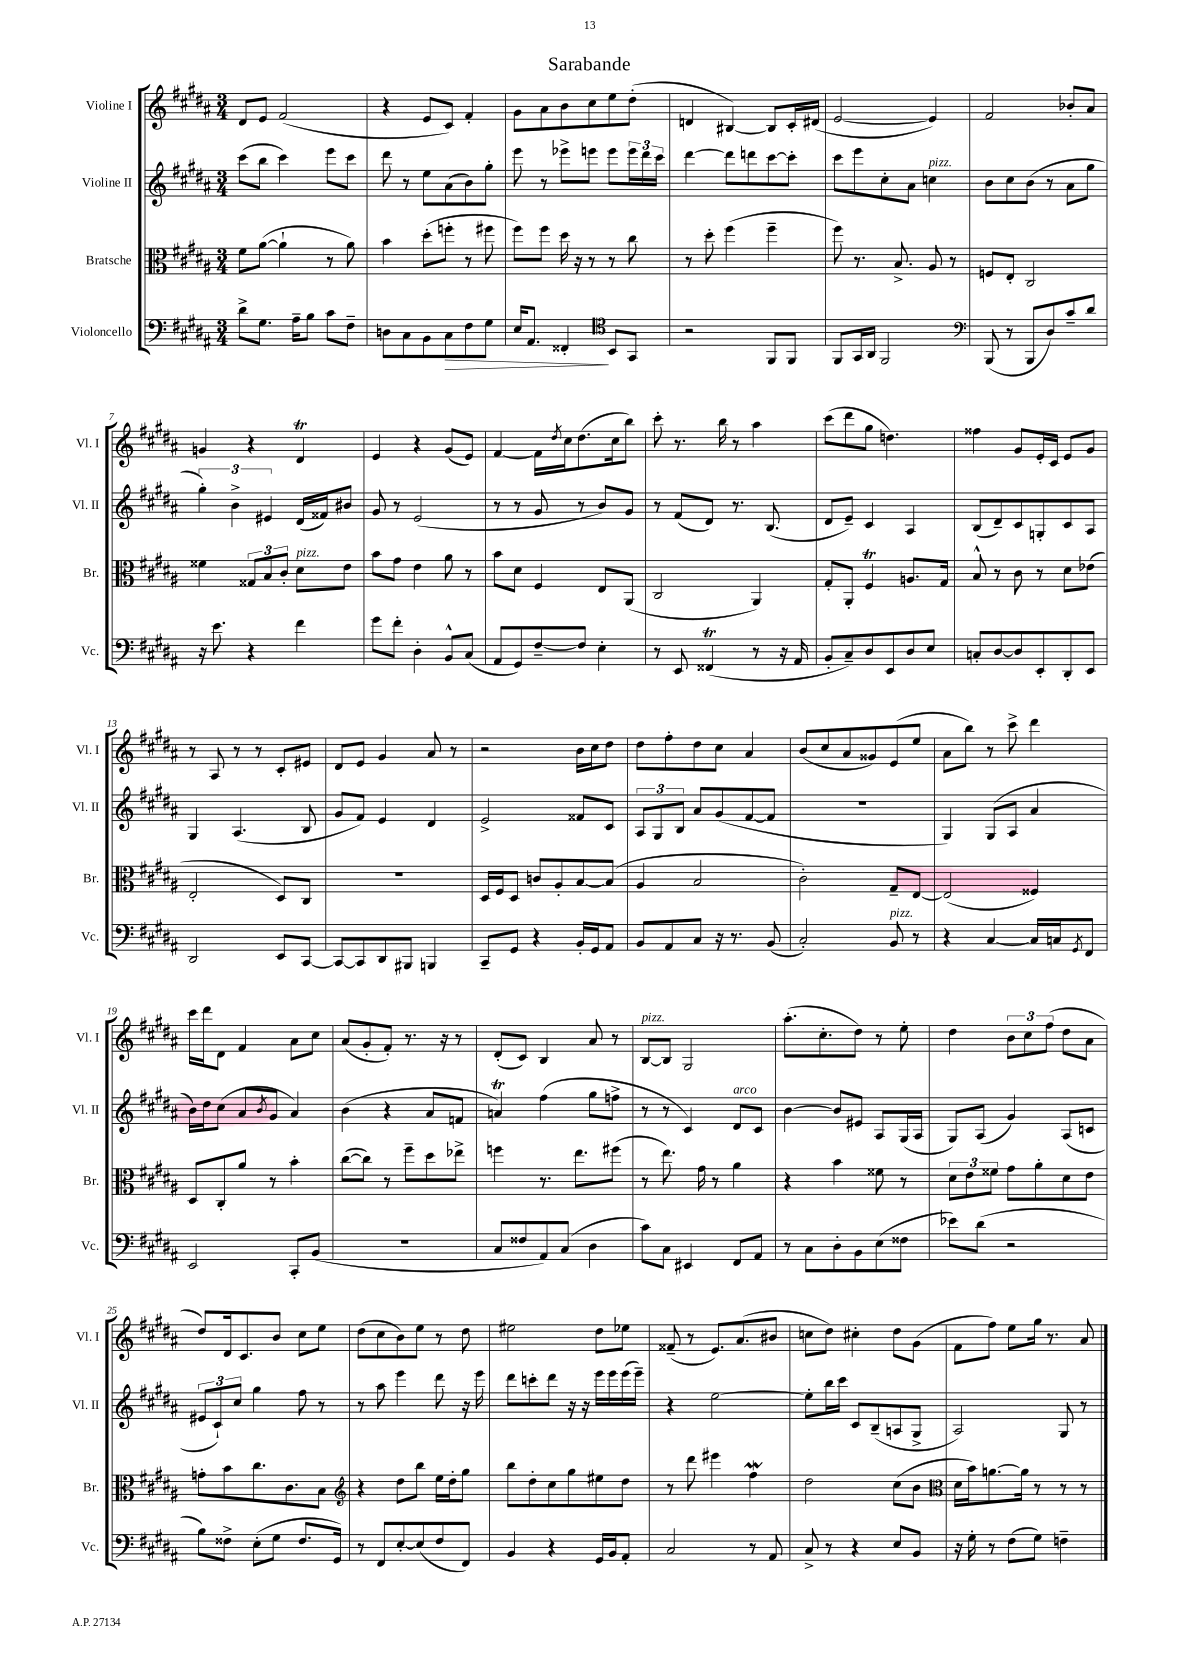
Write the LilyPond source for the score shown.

\header { title = "Sarabande" }
<<
\new StaffGroup <<
\new Staff = "s0" \with { instrumentName = "Violine I" shortInstrumentName = "Vl. I" } {
    \clef treble \key b \major \numericTimeSignature \time 3/4
    dis'8 e'8 fis'2( |
    r4 e'8 cis'8) fis'4-. |
    gis'8 ais'8 b'8 cis''8 e''8 dis''8-.( |
    d'4 bis4~) bis8 cis'16-. dis'16( |
    e'2~ e'4) |
    fis'2 bes'8-. ais'8 |
    g'4 r4 dis'4\trill |
    e'4 r4 gis'8( e'8) |
    fis'4~ fis'16 \acciaccatura { dis''8 } cis''16 dis''8.( cis''16 b''8) |
    cis'''8-. r8. b''16 r8 ais''4 |
    cis'''8( dis'''8 gis''8 d''4.) |
    fisis''4 gis'8 e'16-. cis'16 e'8 gis'8 |
    r8 ais8 r8 r8 cis'8-. eis'8 |
    dis'8 e'8 gis'4 ais'8 r8 |
    r2 b'16 cis''16 dis''8 |
    dis''8 fis''8-. dis''8 cis''8 ais'4 |
    b'8( cis''8 ais'8 gisis'8) e'8( e''8 |
    ais'8 b''8) r8 cis'''8-> dis'''4 |
    cis'''16 dis'''16 dis'8 fis'4 ais'8 cis''8 |
    ais'8( gis'8-. fis'8-.) r8. r16 r8 |
    dis'8-.( cis'8) b4 ais'8 r8 |
    b8~^\markup { \italic "pizz." } b8 gis2 |
    ais''8.-.( cis''8.-. dis''8) r8 e''8-. |
    dis''4 \tuplet 3/2 { b'8 cis''8 fis''8( } dis''8 ais'8 |
    dis''8) dis'16 cis'8. b'8 cis''8 e''8 |
    dis''8( cis''8 b'8) e''8 r8 dis''8 |
    eis''2 dis''8 ees''8 |
    fisis'8--( r8 e'8.) ais'8.( bis'8 |
    c''8 dis''8) cis''4-. dis''8 gis'8( |
    fis'8 fis''8) e''8 gis''16 r8. ais'8 \bar "|." |
}
\new Staff = "s1" \with { instrumentName = "Violine II" shortInstrumentName = "Vl. II" } {
    \clef treble \key b \major \numericTimeSignature \time 3/4
    cis'''8( b''8 cis'''4) e'''8 cis'''8 |
    dis'''8 r8 e''8 ais'8( b'8) gis''8-. |
    e'''8 r8 ees'''8-> e'''8 e'''8 \tuplet 3/2 { e'''16 dis'''16 cis'''16 } |
    dis'''4~ dis'''8 d'''8 cis'''8~ cis'''8-. |
    cis'''8 e'''8 cis''8-. ais'8 c''4^\markup { \italic "pizz." } |
    b'8 cis''8 b'8( r8 ais'8 gis''8 |
    \tuplet 3/2 { gis''4-.) b'4-> eis'4 } dis'16( fisis'16) bis'8 |
    gis'8 r8 e'2( |
    r8 r8 gis'8 r8 b'8) gis'8 |
    r8 fis'8( dis'8) r8. b8.( |
    dis'8 e'8--) cis'4 ais4 |
    b8( dis'8--) cis'8 g8-. cis'8 ais8 |
    gis4 ais4.( b8 |
    gis'8 fis'8) e'4 dis'4 |
    e'2-> fisis'8 cis'8 |
    \tuplet 3/2 { ais8 gis8 b8 } ais'8 gis'8( fis'8~ fis'8 |
    R2. |
    gis4) gis8( ais8 ais'4 |
    b'16) dis''16 cis''8( ais'8 \acciaccatura { b'8 } gis'8 ais'4) |
    b'4( r4 ais'8 f'8 |
    a'4\trill) fis''4( gis''8 f''8-> |
    r8 r8 cis'4) dis'8^\markup { \italic "arco" } cis'8 |
    b'4~ b'8 eis'8 ais8 gis16( ais16 |
    gis8) ais8( gis'4) ais8( c'8 |
    \tuplet 3/2 { eis'8 cis'8-!) cis''8 } gis''4 fis''8 r8 |
    r8 ais''8 e'''4 dis'''8 r16 e'''16 |
    dis'''8 c'''8-. dis'''8 r16 r16 e'''16 e'''16 e'''16( e'''16--) |
    r4 e''2~ |
    e''8-. b''16 cis'''16 cis'8 b8--( a8 gis8-> |
    ais2) gis8 r8 \bar "|." |
}
\new Staff = "s2" \with { instrumentName = "Bratsche" shortInstrumentName = "Br." } {
    \clef alto \key b \major \numericTimeSignature \time 3/4
    fis'8 ais'8~( ais'4-! r8 ais'8) |
    b'4 dis''8-.( f''8-. r8 fis''8 |
    fis''8) fis''8 dis''16 r16 r8 r8 cis''8 |
    r8 dis''8-. fis''4( fis''4-- |
    fis''8) r8. b8.-> ais8 r8 |
    f8 e8-. cis2 |
    fisis'4 \tuplet 3/2 { gisis8 b8 cis'8-. } dis'8^\markup { \italic "pizz." } e'8 |
    b'8 gis'8 e'4 ais'8 r8 |
    b'8 dis'8 fis4 e8 ais,8( |
    cis2 ais,4) |
    gis8-. ais,8-. fis4\trill a8. gis16 |
    b8-^ r8 cis'8 r8 dis'8 ees'8( |
    e2-. dis8) cis8 |
    R2. |
    dis16 fis16 dis8 c'8 ais8-. b8~ b8( |
    ais4 b2 |
    cis'2-.) gis8-- e8~ |
    e2( fisis4) |
    dis8 cis8-. ais'8 r8 b'4-. |
    cis''8~( cis''8) r8 fis''8-- dis''8 ees''8-> |
    f''4 r8. e''8. fis''8( |
    r8 e''8.) gis'16 r8 ais'4 |
    r4 b'4 fisis'8 r8 |
    \tuplet 3/2 { dis'8 e'8 fisis'8 } gis'8 ais'8-. dis'8 e'8 |
    g'8-. b'8 cis''8. cis'8. b8 |
    \clef treble r4 dis''8 b''8 e''16 dis''16-. gis''8 |
    b''8 dis''8-. cis''8 gis''8 eis''8 dis''8 |
    r8 dis'''8 eis'''4 fis''4\mordent |
    dis''2 cis''8( b'8 |
    \clef alto dis'16 b'16) a'8.~ a'16 r8 r8 r8 \bar "|." |
}
\new Staff = "s3" \with { instrumentName = "Violoncello" shortInstrumentName = "Vc." } {
    \clef bass \key b \major \numericTimeSignature \time 3/4
    dis'8-> gis8. ais16-- b8 cis'8 fis8-- |
    d8 cis8 b,8 cis8\> fis8 gis8 |
    e16 ais,8. fisis,4-.\! \clef tenor b,8 gis,8 |
    r2 fis,8 fis,8 |
    fis,8 gis,16 ais,16 fis,2 |
    \clef bass b,,8( r8 b,,8 dis8) cis'8-- dis'8 |
    r16 e'8. r4 fis'4 |
    gis'8 fis'8-. dis4-. b,8-^ cis8( |
    ais,8 gis,8) fis8~-- fis8 e4-. |
    r8 e,8 fisis,4\trill( r8 r16 ais,16 |
    b,8-. cis8--) dis8 e,8 dis8 e8 |
    c8-. dis8~ dis8 e,8-. dis,8-. e,8 |
    dis,2 e,8 cis,8~ |
    cis,8~ cis,8 dis,8 bis,,8 b,,4 |
    cis,8-- gis,8 r4 b,16-. gis,16 ais,8 |
    b,8 ais,8 cis8 r16 r8. b,8( |
    cis2-.) b,8^\markup { \italic "pizz." } r8 |
    r4 cis4~ cis16 c16 \acciaccatura { gis,8 } fis,8 |
    e,2 cis,8-. b,8( |
    R2. |
    cis8 fisis8 ais,8) cis8( dis4 |
    cis'8) cis8 eis,4 fis,8 ais,8 |
    r8 cis8 dis8-. b,8 e8( fisis8 |
    ees'8) dis'8( r2 |
    b8) fisis8-> e8-.( gis8 fisis8. gis,16) |
    r8 fis,8 e8~-. e8( fis8 fis,8) |
    b,4 r4 gis,16 b,16 ais,8-. |
    cis2 r8 ais,8 |
    cis8-> r8 r4 e8 b,8 |
    r16 gis16-. r8 fis8( gis8) f4-- \bar "|." |
}
>>
>>
